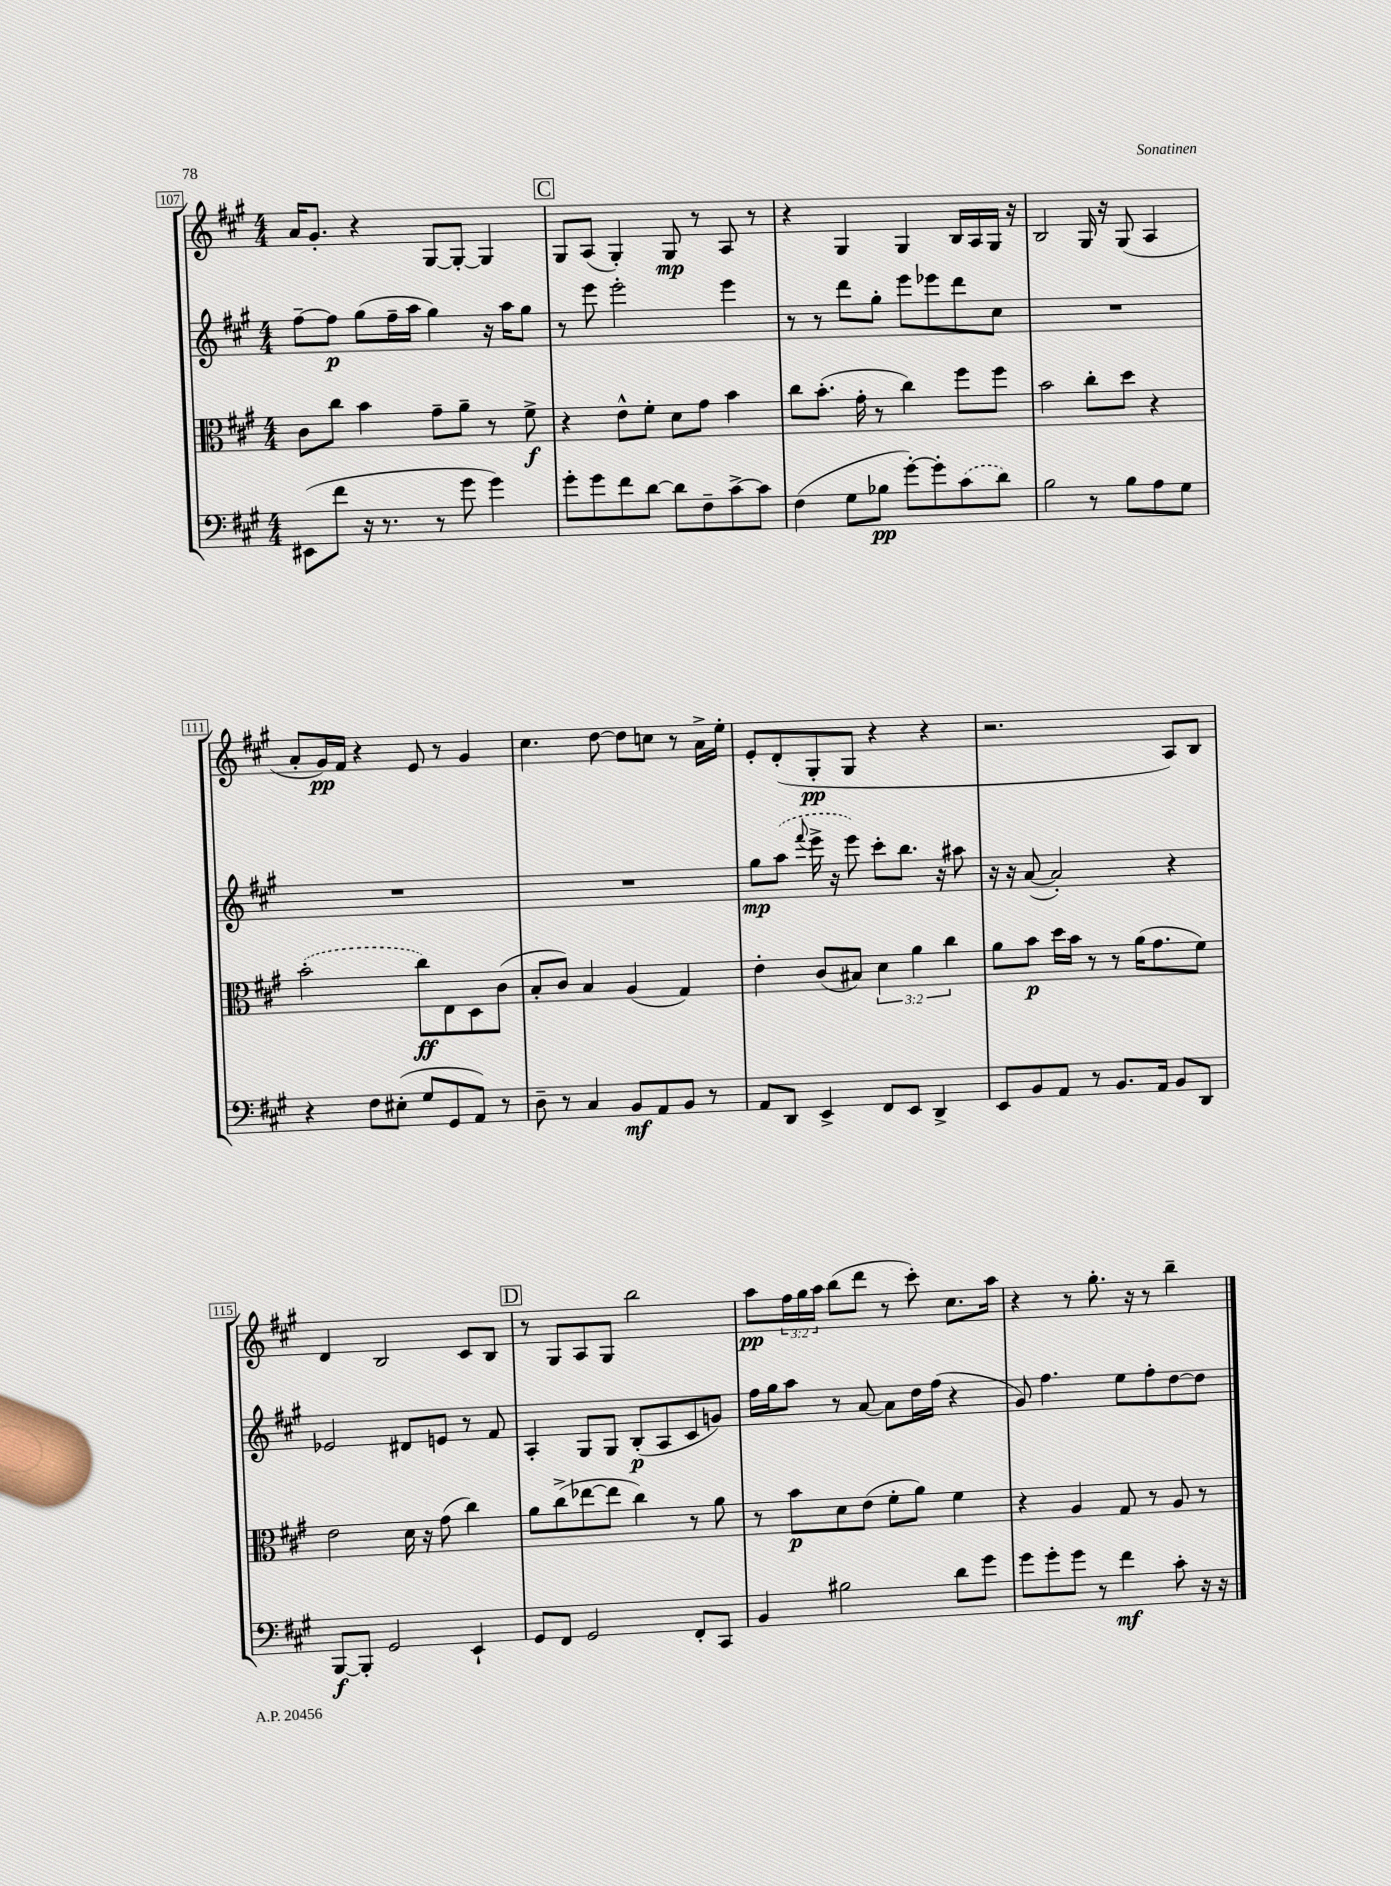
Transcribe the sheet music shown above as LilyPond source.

<<
\new StaffGroup <<
\new Staff = "s0" {
    \clef treble \key a \major \numericTimeSignature \time 4/4 \override Staff.TupletNumber.text = #tuplet-number::calc-fraction-text
    a'16 gis'8.-. r4 gis8~ gis8~-. gis4 |
    \mark \markup { \box "C" } gis8 a8( gis4-.) gis8\mp r8 a8 r8 |
    r4 gis4 gis4 b16 a16 gis16 r16 |
    b2 gis16 r16 gis8( a4 |
    a'8-. gis'16\pp) fis'16 r4 e'8 r8 gis'4 |
    cis''4. d''8~ d''8 c''8 r8 a'16-> e''16-. |
    e'8-. d'8-.( gis8-.\pp gis8 r4 r4 |
    r2. a8) b8 |
    d'4 b2 cis'8 b8 |
    \mark \markup { \box "D" } r8 gis8 a8 gis8 b''2 |
    a''8\pp \tuplet 3/2 { fis''16 gis''16 a''16 } b''8( d'''8 r8 cis'''8-.) cis''8. a''16 |
    r4 r8 gis''8.-. r16 r8 b''4-- \bar "|." |
}
\new Staff = "s1" {
    \clef treble \key a \major \numericTimeSignature \time 4/4
    fis''8~-- fis''8\p gis''8( fis''16-- a''16 gis''4) r16 a''16 gis''8 |
    \mark \markup { \box "C" } r8 e'''8 e'''2-. e'''4 |
    r8 r8 d'''8 gis''8-. e'''8 ees'''8 d'''8 cis''8 |
    R1 |
    R1 |
    R1 |
    gis''8\mp \once \slurDashed a''8( \appoggiatura { fis'''8 } e'''16-> r16 e'''8) cis'''8-. b''8. r16 ais''8 |
    r16 r16 a'8~( a'2-.) r4 |
    ees'2 dis'8 e'8 r8 fis'8 |
    \mark \markup { \box "D" } a4-. gis8 gis8 b8-.\p( a8 cis'8 g'8) |
    fis''16 gis''16 a''8 r8 a'8~ a'8 d''16 fis''16( r4 |
    gis'8) fis''4. e''8 fis''8-. d''8~ d''8 \bar "|." |
}
\new Staff = "s2" {
    \clef alto \key a \major \numericTimeSignature \time 4/4 \override Staff.TupletNumber.text = #tuplet-number::calc-fraction-text
    cis'8 cis''8 b'4 gis'8-- a'8-- r8 fis'8->\f |
    \mark \markup { \box "C" } r4 e'8-^ fis'8-. d'8 gis'8 b'4 |
    cis''8 b'8.-.( gis'16-. r8 cis''4) fis''8 fis''8 |
    b'2 cis''8-. d''8 r4 |
    \once \slurDashed b'2-.( cis''8\ff) e8 d8 cis'8( |
    b8-. cis'8) b4 a4( gis4) |
    e'4-. cis'8( bis8) \tuplet 3/2 { d'4 a'4 cis''4 } |
    a'8 b'8\p d''16 b'16 r8 r8 a'16( gis'8. fis'8) |
    e'2 d'16 r16 gis'8( cis''4) |
    \mark \markup { \box "D" } a'8 cis''8->( ees''8~ ees''8 cis''4) r8 a'8 |
    r8 b'8\p d'8 e'8( fis'8-. a'8) fis'4 |
    r4 a4 gis8 r8 a8 r8 \bar "|." |
}
\new Staff = "s3" {
    \clef bass \key a \major \numericTimeSignature \time 4/4
    eis,8( fis'8 r16 r8. r8 gis'8 gis'4) |
    \mark \markup { \box "C" } gis'8-. gis'8 fis'8 d'8~ d'8 fis8-- cis'8~-> cis'8 |
    fis4( gis8 bes8\pp gis'8~-.) gis'8-. \once \slurDashed cis'8( d'8) |
    b2 r8 b8 a8 gis8 |
    r4 fis8 eis8-.( gis8 gis,8 a,8) r8 |
    d8-- r8 cis4 b,8\mf a,8 b,8 r8 |
    a,8 d,8 e,4-> fis,8 e,8 d,4-> |
    e,8 b,8 a,8 r8 b,8. a,16 b,8 d,8 |
    b,,8~\f b,,8-. gis,2 e,4-! |
    \mark \markup { \box "D" } gis,8 fis,8 gis,2 fis,8-. cis,8 |
    b,4 bis2 d'8 gis'8 |
    gis'8 gis'8-. gis'8 r8 fis'4\mf cis'8-. r16 r16 \bar "|." |
}
>>
>>
\layout { \context { \Score currentBarNumber = #107 \override BarNumber.stencil = #(make-stencil-boxer 0.1 0.3 ly:text-interface::print) } }
